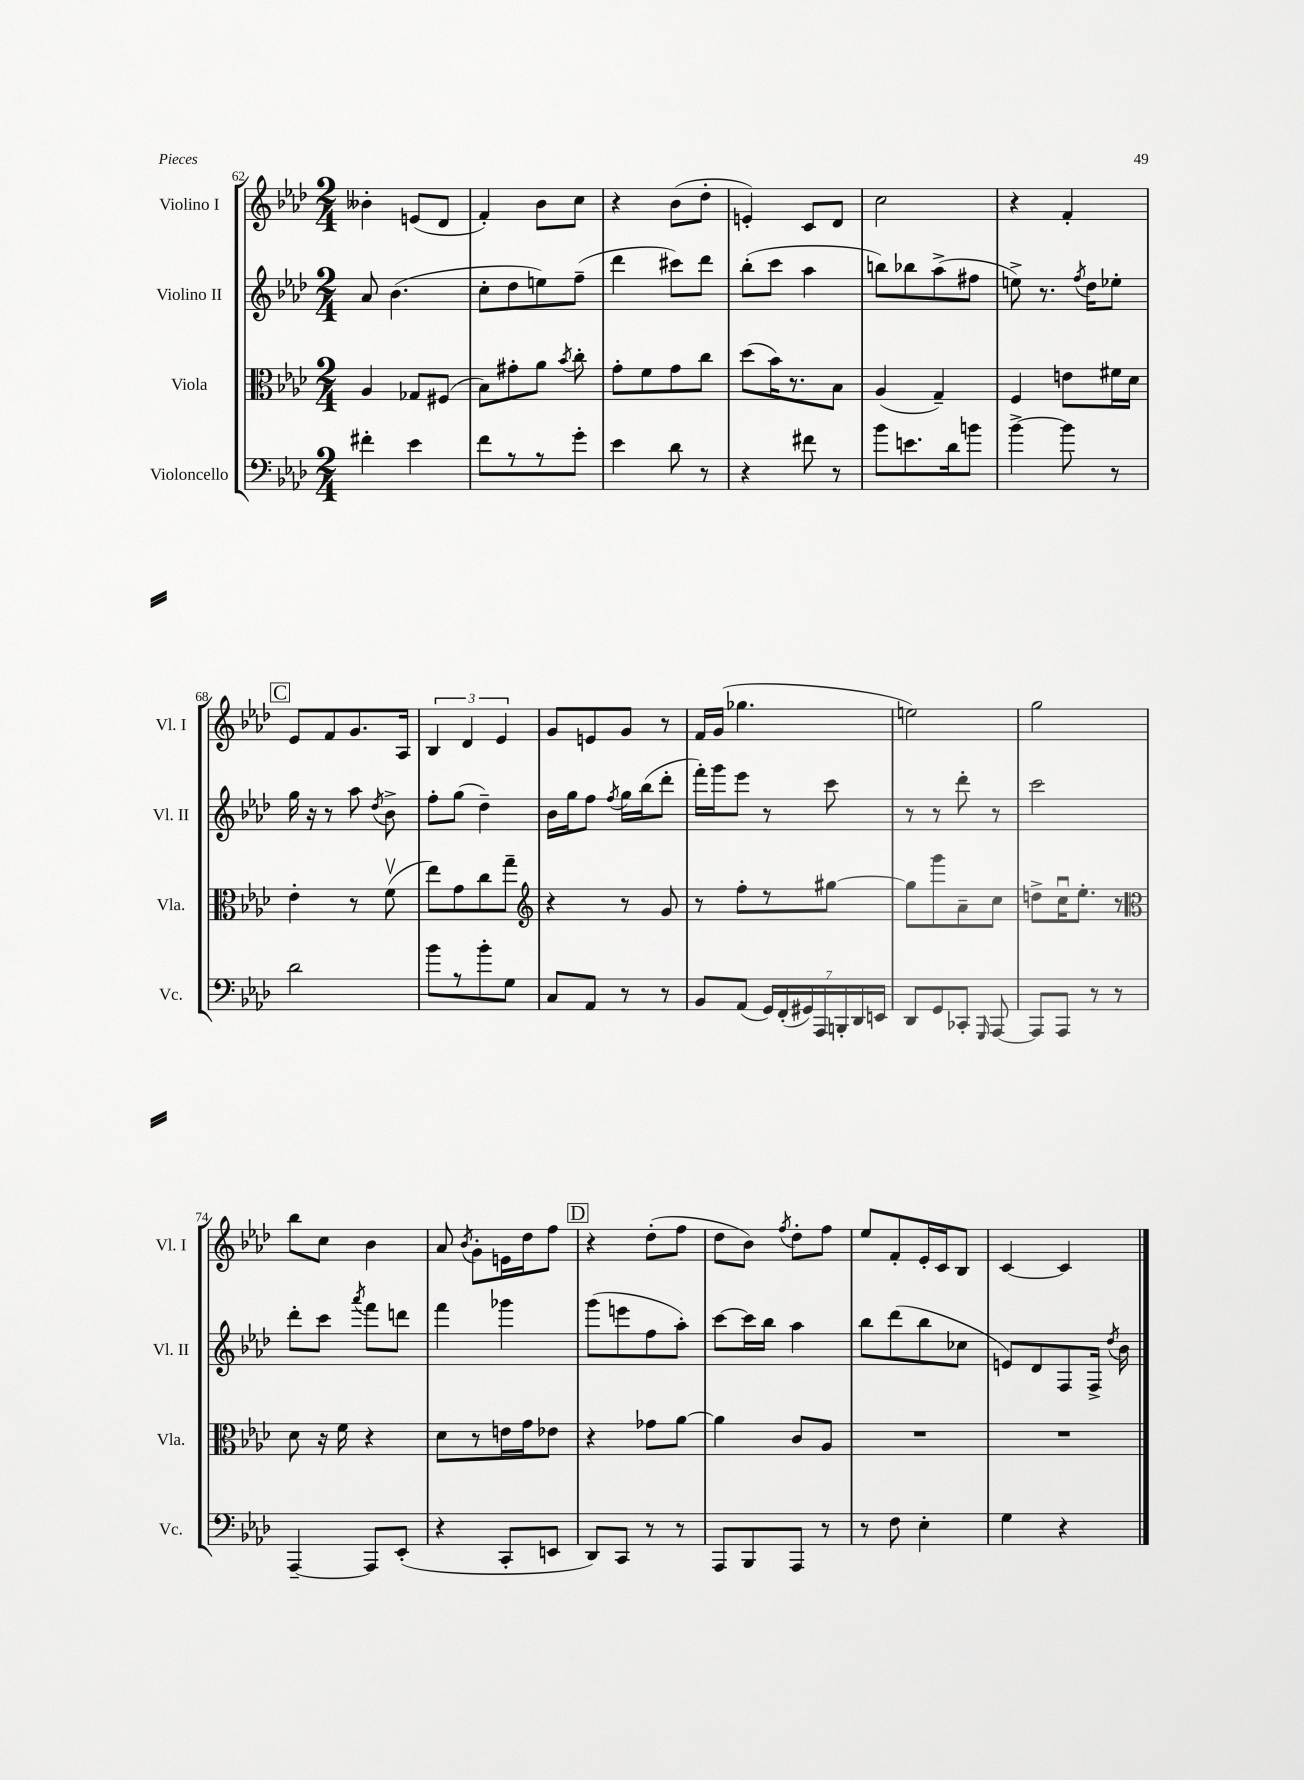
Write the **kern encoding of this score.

**kern	**kern	**kern	**kern
*staff4	*staff3	*staff2	*staff1
*clefF4	*clefC3	*clefG2	*clefG2
*k[b-e-a-d-]	*k[b-e-a-d-]	*k[b-e-a-d-]	*k[b-e-a-d-]
*M2/4	*M2/4	*M2/4	*M2/4
4f#'	4A-	8a-	4b--'
.	.	(4.b-	.
4e-	8G-	.	(8e
.	(8F#	.	8d-
=	=	=	=
8f	8B-)	8cc'	4f')
8r	8g#'	8dd-	.
8r	8a-	8ee)	8b-
.	8qb-	.	.
8g'	8cc'	(8ff~	8cc
=	=	=	=
4e-	8g'	4ddd-	4r
.	8f	.	.
8d-	8g	8ccc#)	(8b-
8r	8cc	8ddd-	8dd-'
=	=	=	=
4r	(8dd-	(8bb-'	4e')
.	16b-)	8ccc	.
.	8.r	.	.
8f#	.	4aa-	8c
8r	8B-	.	8d-
=	=	=	=
8b-	(4A-	8bb)	2cc
8.e	.	8bb-	.
.	4G~)	(8aa-^	.
16d-	.	.	.
8b	.	8ff#	.
=	=	=	=
[4b-^	4F	8ee^)	4r
.	.	8.r	.
8b-]	8e	.	4f'
.	.	8qff	.
.	.	16dd-	.
8r	16f#	8ee-'	.
.	16d-	.	.
=	=	=	=
2d-	4e-'	16gg	8e-
.	.	16r	.
.	.	8r	8f
.	8r	8aa-	8.g
.	.	8qdd-	.
.	(8fv	8b-^	.
.	.	.	16A-
=	=	=	=
8b-	8ee-)	8ff'	6B-
8r	8g	(8gg	.
.	.	.	6d-
8b-'	8cc	4dd-~)	.
.	.	.	6e-
8G	8gg~	.	.
=	=	=	=
*	*clefG2	*	*
8C	4r	16b-	8g
.	.	16gg	.
8AA-	.	8ff	8e
.	.	8qff	.
8r	8r	16gg	8g
.	.	(16bb-	.
8r	8g	8ddd-'	8r
=	=	=	=
8BB-	8r	16fff')	16f
.	.	16ggg	(16g
(8AA-	8ff'	8eee-	4.gg-
28GG)	8r	8r	.
(28FF'	.	.	.
28GG#)	.	.	.
28AAA-	.	.	.
.	[8gg#	8ccc	.
28BBB'	.	.	.
28DD-	.	.	.
28EE	.	.	.
=	=	=	=
8DD-	8gg#]	8r	2ee)
8GG	8ggg	8r	.
8CC-'	8a-~	8ddd-'	.
16qqGGG	.	.	.
[8AAA-	8cc	8r	.
=	=	=	=
8AAA-]	8dd^	2ccc	2gg
8AAA-	16ccu	.	.
.	8.ee-'	.	.
8r	.	.	.
8r	8r	.	.
=	=	=	=
*	*clefC3	*	*
[4AAA-~	8d-	8ddd-'	8bb-
.	16r	8ccc	8cc
.	16f	.	.
.	.	8qaaa-	.
8AAA-]	4r	8fff	4b-
(8EE-'	.	8ddd	.
=	=	=	=
4r	8d-	4fff	8a-
.	.	.	8qb-
.	8r	.	8g'
8CC'	16e	4ggg-	16e
.	16g	.	16dd-
8EE	8e-	.	8ff
=	=	=	=
8DD-)	4r	(8ggg	4r
8CC	.	8eee	.
8r	8g-	8ff	(8dd-'
8r	[8a-	8aa-')	8ff
=	=	=	=
8AAA-	4a-]	[8ccc	8dd-
8BBB-	.	16ccc]	8b-)
.	.	16bb-	.
.	.	.	8qff
8AAA-	8c	4aa-	8dd-'
8r	8A-	.	8ff
=	=	=	=
8r	2r	8bb-	8ee-
8F	.	(8ddd-	8f'
4E-'	.	8bb-	16e-'
.	.	.	16c
.	.	8cc-	8B-
=	=	=	=
4G	2r	8e)	[4c
.	.	8d-	.
4r	.	8F	4c]
.	.	16F^	.
.	.	8qdd-	.
.	.	16b-	.
==	==	==	==
*-	*-	*-	*-
